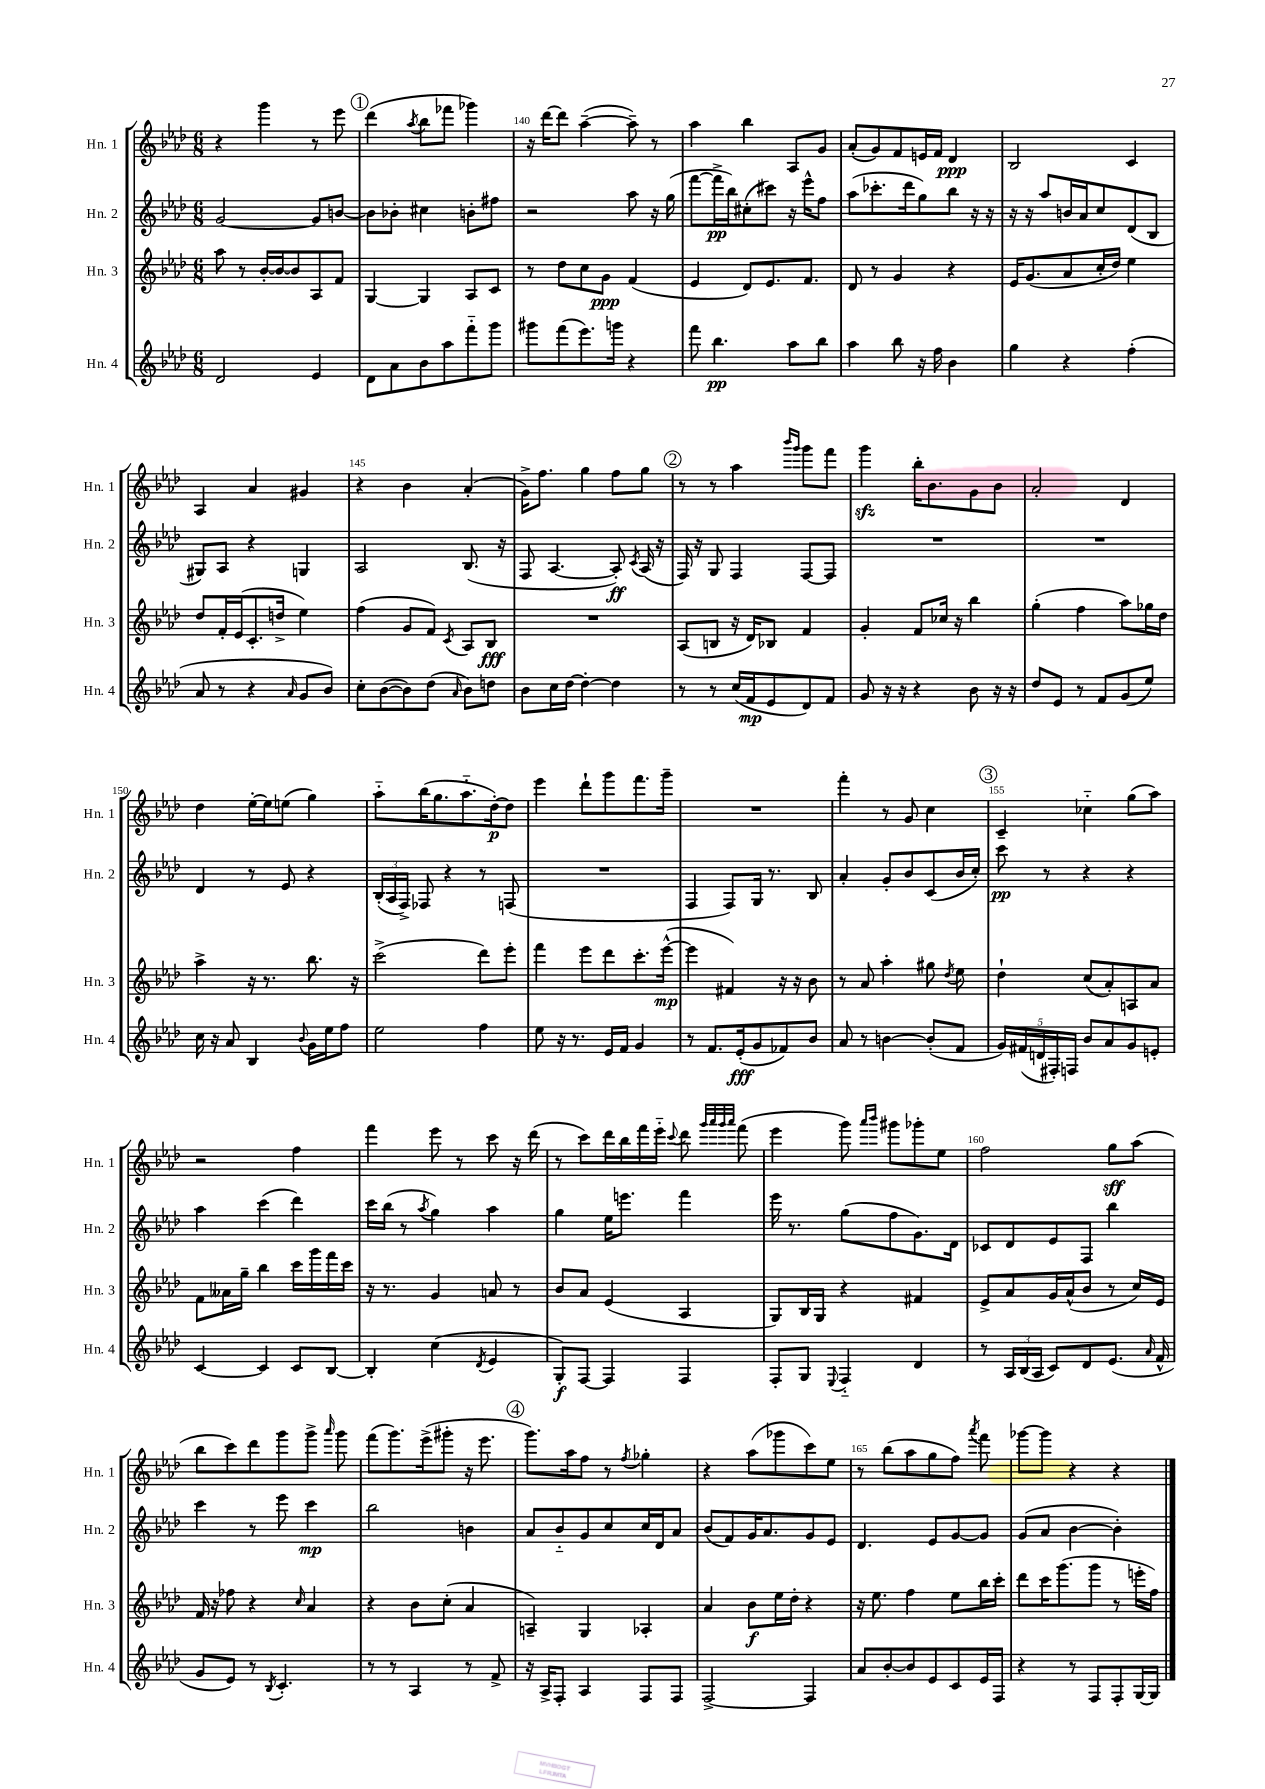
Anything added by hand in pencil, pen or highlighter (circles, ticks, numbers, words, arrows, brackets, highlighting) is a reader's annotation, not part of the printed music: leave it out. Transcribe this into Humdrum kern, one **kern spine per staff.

**kern	**kern	**kern	**kern
*staff4	*staff3	*staff2	*staff1
*clefG2	*clefG2	*clefG2	*clefG2
*k[b-e-a-d-]	*k[b-e-a-d-]	*k[b-e-a-d-]	*k[b-e-a-d-]
*M6/8	*M6/8	*M6/8	*M6/8
2d-/	8aa-\	[2g/	4r
.	8r	.	.
.	[16b-'/LL	.	4ggg\
.	16b-/_J	.	.
.	8b-/]	.	.
4e-/	8A-/	8g/]L	8r
.	8f/J	[8b/J	8eee-\
=	=	=	=
8d-\L	[4G/	8b\]L	(4ddd-\
8a-\	.	8b-'\J	.
.	.	.	8qaa-/
8b-\	4G/]	4cc#\	8bb-\L
8aa-\	.	.	8fff-\J
8fff'~\	8A-/L	8b'\L	4ggg-\)
8ggg\J	8c/J	8ff#\J	.
=	=	=	=
8ggg#\L	8r	2r	16r
.	.	.	[16ddd-\LK
(8fff\	8dd-\L	.	8ddd-\]J
8.eee-\)	8cc\	.	([4aa-~\
.	8g\J	.	.
16ggg\Jk	.	.	.
4r	(4f/	8aa-\	8aa-~\])
.	.	16r	8r
.	.	(16gg\	.
=	=	=	=
8fff\	4e-/	[8fff\L	4aa-\
4.bb-\	.	16fff^\]L	.
.	.	16bb-\J)	.
.	8d-/L)	(8cc#'\	4bb-\
.	8.e-/	8ccc#\J)	.
8aa-\L	.	16r	8A-/L
.	8.f/J	16eee-^^\LK	.
8bb-\J	.	8ff\J	8g/J
=	=	=	=
4aa-\	8d-/	(8aa-\L	(8a-'/L
.	8r	8.ccc-'\	8g/)
8bb-\	4g/	.	8f/
.	.	16ddd-\k	.
16r	.	8gg\)	16e/L
16ff\	.	.	16f/JJ
4b-\	4r	8bb-\J	4d-/
.	.	16r	.
.	.	16r	.
=	=	=	=
4gg\	16e-/LK	16r	2B-/
.	(8.g/	16r	.
.	.	8aa-/L	.
4r	8a-/	16b/L	.
.	.	16a-/J	.
.	16cc'/L	8cc/	.
.	16dd-/JJ)	.	.
(4ff'\	4ee-\	(8d-/	4c/
.	.	8B-/J	.
=	=	=	=
8a-/	8dd-/L	8G#/L)	4A-/
8r	16f'/L	8A-/J	.
.	(16e-/J	.	.
4r	8.c'/	4r	4a-/
.	16dd^/Jk	.	.
16qqa-/	.	.	.
8g/L	4ee-\)	4G/	4g#/
8b-/J)	.	.	.
=	=	=	=
8cc'\L	(4ff\	2A-/	4r
([8b-\	.	.	.
8b-\])	8g/L	.	4b-\
(8dd-\J	8f/J)	.	.
16qqa-/	8qc/	.	.
8b-\L)	8A-/L	(8.B-/	(4a-'/
8dd\J	8B-/J	.	.
.	.	16r	.
=	=	=	=
8b-\L	2.r	8F/	16g^\LK)
.	.	.	8.ff\J
16cc\L	.	[4.A-/	.
[16dd-\JJ	.	.	.
4dd-'\_	.	.	4gg\
4dd-\]	.	8A-'/])	8ff\L
.	.	8qc/	.
.	.	(16A-/	8gg\J
.	.	16r	.
=	=	=	=
8r	(8A-/L	16F/)	8r
.	.	16r	.
8r	8B/J	8G/	8r
(16cc/LL	16r	4F/	4aa-\
16f/J	16d-/LK)	.	.
8e-/	8B-/J	.	.
.	.	.	16qqbbb-/LL
.	.	.	16qqggg/JJ
8d-/)	4f/	[8F/L	8ggg\L
8f/J	.	8F/]J	8fff\J
=	=	=	=
8g/	4g'/	2.r	4ggg\
16r	.	.	.
16r	.	.	.
4r	8f/L	.	16bb-'\LK
.	.	.	8.b-\
.	16cc-/Jk	.	.
.	16r	.	.
8b-\	4bb-\	.	8g\
16r	.	.	8b-\J
16r	.	.	.
=	=	=	=
8dd-/L	(4gg'\	2.r	2a-'/
8e-/J	.	.	.
8r	4ff\	.	.
8f/L	.	.	.
(8g/	8aa-\L)	.	4d-/
8ee-/J)	16gg-\L	.	.
.	16dd-\JJ	.	.
=	=	=	=
16cc\	4aa-^\	4d-/	4dd-\
16r	.	.	.
8a-/	.	.	.
4B-/	16r	8r	[16ee-'\LL
.	8.r	.	16ee-\]J
.	.	8e-/	(8ee\J
8qqb-/	.	.	.
16g\LL	8.bb-\	4r	4gg\)
16ee-\J	.	.	.
8ff\J	.	.	.
.	16r	.	.
=	=	=	=
2ee-\	(2ccc^\	(24B-'/LL	8aa-'~\L
.	.	24A-/	.
.	.	24F^/JJ)	.
.	.	8F-/	(16bb-\K
.	.	.	8.gg\
.	.	4r	.
.	.	.	8.aa-'~\
4ff\	8ddd-\L)	8r	.
.	.	.	[16dd-'\k)
.	8eee-'\J	(8F/	8dd-\]J
=	=	=	=
8ee-\	4fff\	2.r	4eee-\
16r	.	.	.
8.r	.	.	.
.	8eee-\L	.	8ddd-`\L
16e-/LL	8ddd-\	.	8ggg\
16f/JJ	.	.	.
4g/	8.ccc'\	.	8.fff\
.	([16eee-^^\Jk	.	16ggg~\Jk
=	=	=	=
8r	4eee-\]	4F/	2.r
8.f/L	.	.	.
.	4f#/)	8F/L)	.
(16e-'/k	.	.	.
8g/	.	16G/Jk	.
.	.	8.r	.
8f-/)	16r	.	.
.	16r	.	.
8b-/J	8b-\	8B-/	.
=	=	=	=
8a-/	8r	4a-'/	4fff'\
8r	8a-/	.	.
[4b\	4aa-'\	8g'/L	8r
.	.	8b-/	8g/
(8b'/]L	8gg#\	(8c/	4cc\
.	8qdd-/	.	.
8f/J	8ee-\	16b-/L	.
.	.	16cc'/JJ)	.
=	=	=	=
20g/LL)	4dd-`\	8ccc\	4c~/
(20f#/	.	.	.
20d/	.	.	.
.	.	8r	.
20F#'/)	.	.	.
20F/JJ	.	.	.
8b-/L	(8cc/L	4r	4cc-'~\
8a-/	8a-'/)	.	.
8g/	8A/	4r	(8gg\L
8e'/J	8a-/J	.	8aa-\J)
=	=	=	=
[4c/	8f\L	4aa-\	2r
.	16a--\L	.	.
.	16gg~\JJ	.	.
4c/]	4bb-\	(4ccc\	.
8c/L	16ccc\LL	4ddd-\)	4ff\
.	16ggg\	.	.
[8B-/J	16fff\	.	.
.	16ccc\JJ	.	.
=	=	=	=
4B-'/]	16r	16ccc\LL	4fff\
.	8.r	(16bb-\JJ	.
.	.	8r	.
.	.	8qaa-/	.
(4cc\	4g/	4gg\)	8eee-\
.	.	.	8r
8qd-/	.	.	.
4e-/	8a/	4aa-\	8ccc\
.	8r	.	16r
.	.	.	(16ddd-\
=	=	=	=
8G'/L)	8b-/L	4gg\	8r
[8F/J	8a-/J	.	8ccc\L)
4F/]	(4e-/	16ee-\LK	16ddd-\L
.	.	8.eee\J	16bb-\
.	.	.	16fff\
.	.	.	16eee-'~\JJ
.	.	.	8qqccc/
4F/	4A-/	4fff\	8ddd-\
.	.	.	32qqggg/LLL
.	.	.	32qqaaa-/
.	.	.	32qqggg/
.	.	.	32qqaaa-/JJJ
.	.	.	(8fff\
=	=	=	=
8F'/L	8G/L)	16eee-\	4eee-\
.	.	8.r	.
8G/J	16B-/L	.	.
.	16G/JJ	.	.
8qqE-/	.	.	.
4F'~/	4r	(8gg\L	8ggg\)
.	.	.	16qqaaa-/LL
.	.	.	16qqbbb-/JJ
.	.	8ff\	8ggg#\L
4d-/	4f#/	8.g\)	8ggg-'\
.	.	.	8ee-\J
.	.	16d-\Jk	.
=	=	=	=
8r	8e-^/L	8c-/L	2ff\
24A-/LL	8a-/	8d-/	.
(24B-/	.	.	.
24A-/JJ	.	.	.
8c/L)	16g/L	8e-/	.
.	(16a-^^/J	.	.
8d-/	8b-/J	8F/J	.
(8.e-/J	8r	4bb-\	8gg\L
.	16cc/LL)	.	(8aa-\J
16qqa-/	.	.	.
16f^^/	16e-/JJ	.	.
=	=	=	=
8g/L	16f/	4ccc\	8bb-\L
.	16r	.	.
8e-/J)	8ff-\	.	8ccc\)
8r	4r	8r	8ddd-\
8qB-/	.	.	.
4.c'/	.	8eee-\	8ggg\
.	16qqcc/	.	.
.	4a-/	4ccc\	8ggg^\J
.	.	.	16qqaaa-/
.	.	.	8ggg\
=	=	=	=
8r	4r	2bb-\	(8fff\L
8r	.	.	8.ggg\)
4A-/	8b-\L	.	.
.	.	.	(16eee-^\k
.	(8cc'\J	.	8ggg#'\J
8r	4a-/	4b\	16r
.	.	.	8.eee-\
8f^/	.	.	.
=	=	=	=
16r	4A~/)	8a-/L	8.ggg\L)
16A-^/LK	.	.	.
8F'/J	.	8b-'~/	.
.	.	.	16aa-\k
4A-/	4G/	8g/	8ff\J
.	.	8cc/	8r
.	.	.	8qff/
8F/L	4A-'/	16cc/L	4gg-'\
.	.	16d-/J	.
8F/J	.	8a-/J	.
=	=	=	=
[2F^/	4a-/	(8b-/L	4r
.	.	8f/)	.
.	8b-\L	16g/K	(8aa-\L
.	.	8.a-/	.
.	16ee-\L	.	8ggg-\
.	16dd-'\JJ	.	.
4F/]	4r	8g/	8ccc\)
.	.	8e-/J	8ee-\J
=	=	=	=
8a-/L	16r	4.d-/	8r
.	8.ee-\	.	.
[8b-'/	.	.	(8bb-\L
8b-/]	4ff\	.	8aa-\
8e-/	.	8e-/L	8gg\
8c/	8ee-\L	[8g/	8ff\J)
.	.	.	8qaaa-/
16e-/L	16bb-\L	8g/]J	8fff\
16F/JJ	16ccc'\JJ	.	.
=	=	=	=
4r	8ddd-\L	(8g/L	[8ggg-\L
.	16ccc\K	8a-/J	8ggg-\]J
.	(8.ggg\	.	.
8r	.	[4b-\	4r
8F/L	8ggg\J	.	.
8F'/	8r	4b-'\])	4r
[16G/L	16eee'\LL	.	.
16G/]JJ	16ff\JJ)	.	.
==	==	==	==
*-	*-	*-	*-
